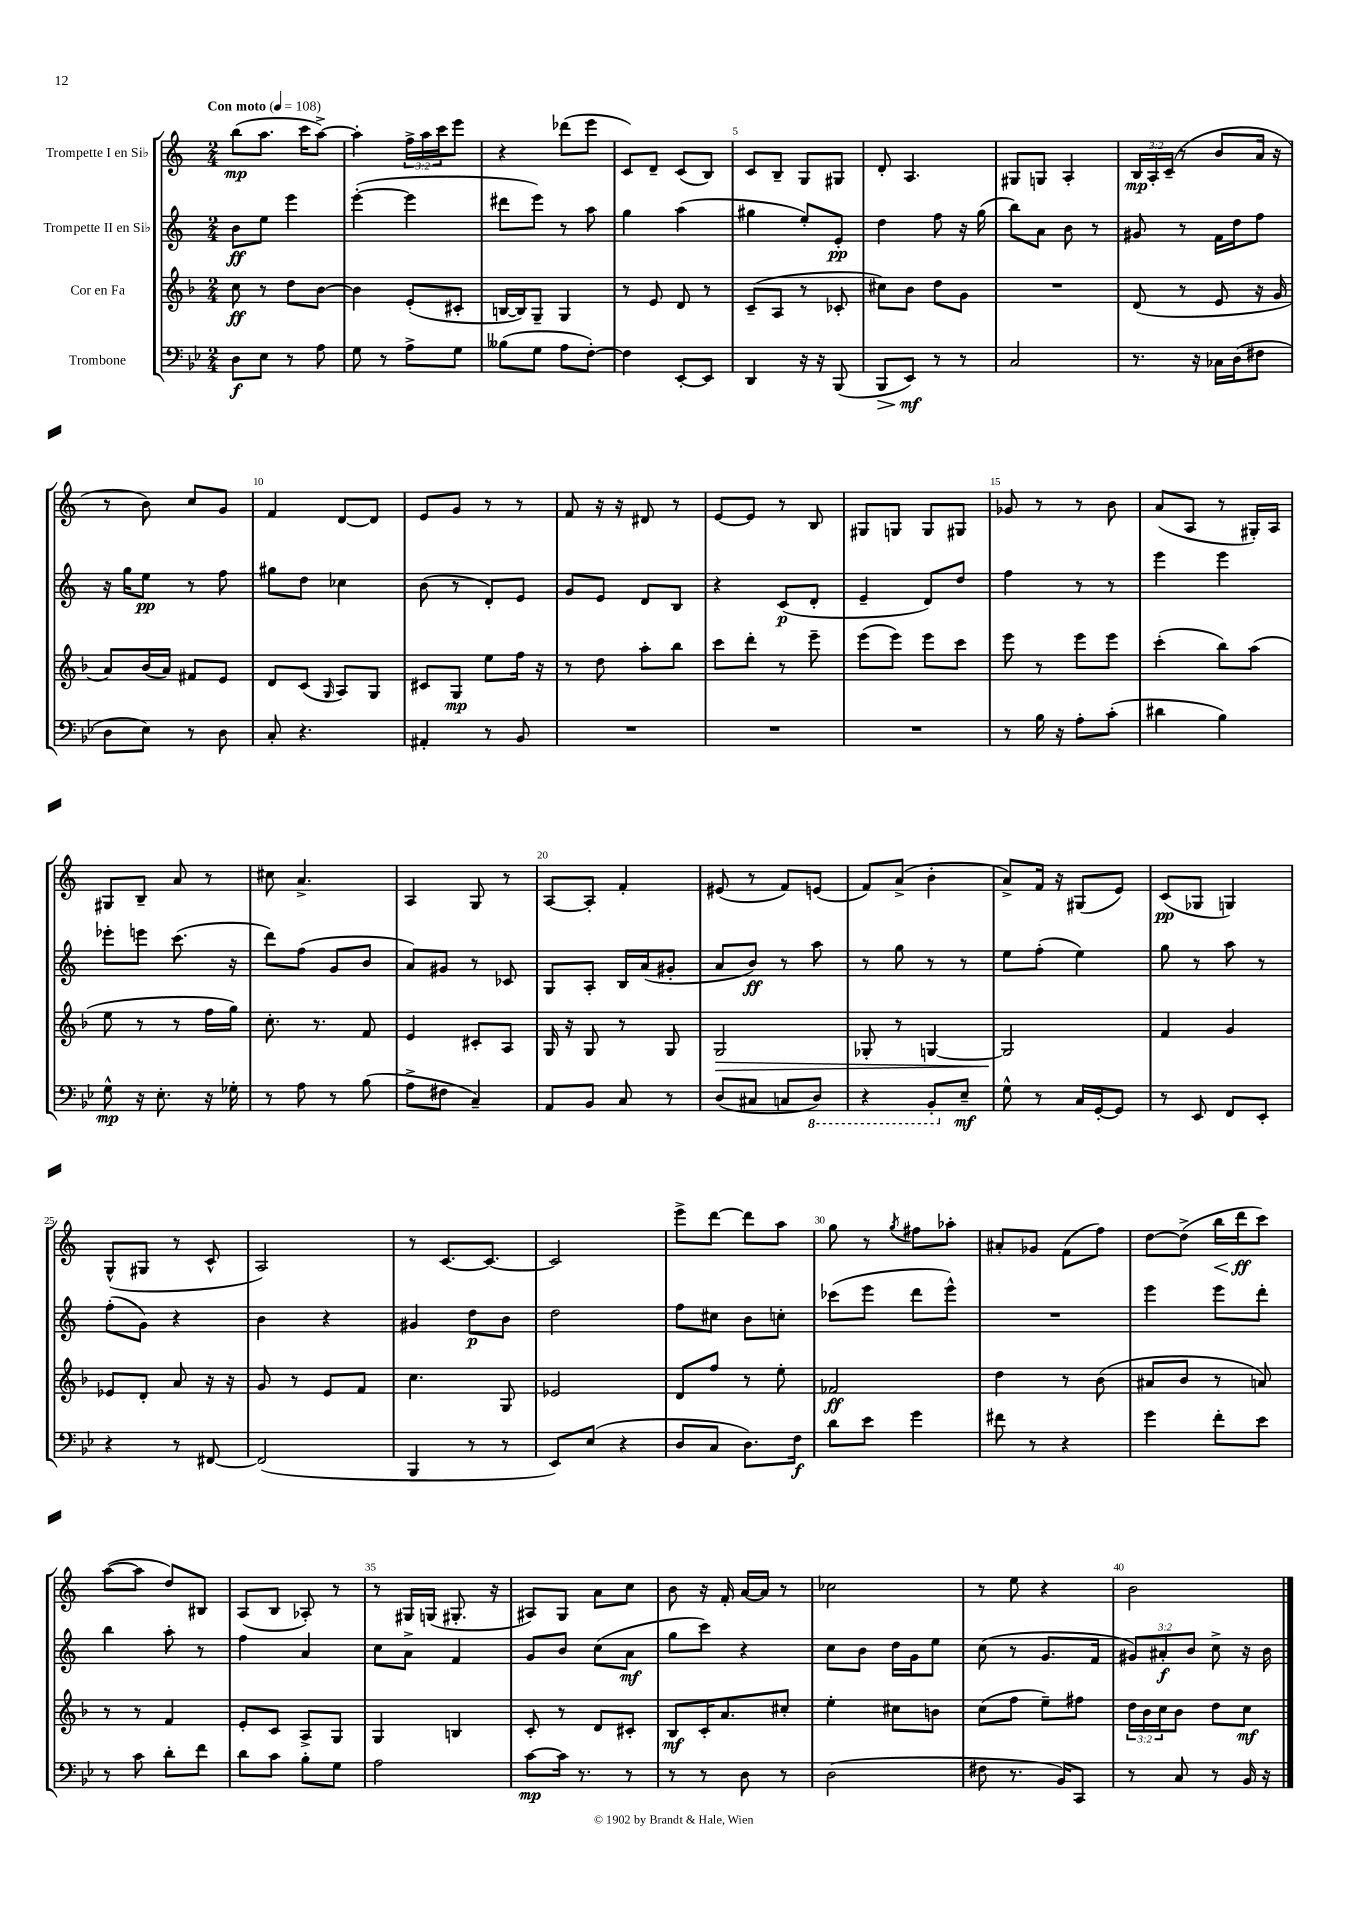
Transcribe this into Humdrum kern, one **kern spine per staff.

**kern	**kern	**kern	**kern
*staff4	*staff3	*staff2	*staff1
*clefF4	*clefG2	*clefG2	*clefG2
*k[b-e-]	*k[b-]	*k[]	*k[]
*M2/4	*M2/4	*M2/4	*M2/4
*MM108	*MM108	*MM108	*MM108
8D	8cc	8b	(8bb
8E-	8r	8ee	8.aa
8r	8dd	4eee	.
.	.	.	16ccc
8A	[8b-	.	[8aa^)
=	=	=	=
8G	4b-]	([4eee'	4aa']
8r	.	.	.
8A^	(8e'	4eee]	24ff^
.	.	.	24aa
.	.	.	24ccc
8G	8c#'	.	8eee
=	=	=	=
(8B--	[16B	8ddd#	4r
.	16B])	.	.
8G	8G~	8eee)	.
8A	4G	8r	(8ddd-
[8F')	.	8aa	8eee
=	=	=	=
4F]	8r	4gg	8c)
.	8e	.	8d~
[8EE-'	8d	(4aa	(8c
8EE-]	8r	.	8B)
=	=	=	=
4DD	(8c~	4gg#	8c
.	8A	.	8B~
16r	8r	8ee')	8G
16r	.	.	.
(8BBB-	8c-'	8e'	8G#
=	=	=	=
8BBB-	8cc#)	4dd	8d'
8EE-)	8b-	.	4.A
8r	8dd	8ff	.
8r	8g	16r	.
.	.	(16gg	.
=	=	=	=
2C	2r	8bb)	8G#
.	.	8a	8G
.	.	8b	4A'
.	.	8r	.
=	=	=	=
8.r	(8d	8g#	24B
.	.	.	24A'
.	.	.	(24c~
.	8r	8r	8r
16r	.	.	.
16C-	8e	16f	8b
(16D	.	16dd	.
8F#	16r	8ff	16a
.	16g	.	16r
=	=	=	=
8D	8a)	16r	8r
.	.	16gg	.
8E-)	(16b-	8ee	8b)
.	16a)	.	.
8r	8f#	8r	8cc
8D	8e	8ff	8g
=	=	=	=
8C'	8d	8gg#	4f
4.r	(8c	8dd	.
.	16qqG	.	.
.	8A)	4cc-	[8d
.	8G	.	8d]
=	=	=	=
4AA#'	8c#	(8b	8e
.	8G	8r	8g
8r	8ee	8d')	8r
8BB-	16ff	8e	8r
.	16r	.	.
=	=	=	=
2r	8r	8g	8f
.	8dd	8e	16r
.	.	.	16r
.	8aa'	8d	8d#
.	8bb-	8B	8r
=	=	=	=
2r	8ccc	4r	[8e
.	8ddd'	.	8e]
.	8r	(8c	8r
.	8eee~	8d'	8B
=	=	=	=
2r	(8eee	4e~	8G#
.	8eee)	.	8G
.	8eee	8d)	8G
.	8ccc	8dd	8G#
=	=	=	=
8r	8eee	4ff	8g-
16B-	8r	.	8r
16r	.	.	.
8A'	8eee	8r	8r
(8c'	8eee	8r	8b
=	=	=	=
4d#	(4ccc'	4eee	(8a
.	.	.	8A
4B-)	8bb-)	4eee	8r
.	(8aa	.	16G#')
.	.	.	16A
=	=	=	=
8G^^	8ee	8eee-'	8G#
16r	8r	8eee	8B~
8.E-'	.	.	.
.	8r	(8.ccc	8a
16r	16ff	.	8r
16G-'	16gg)	16r	.
=	=	=	=
8r	8.cc'	8ddd)	8cc#
8A	.	(8ff	4.a^
.	8.r	.	.
8r	.	8g	.
(8B-	8f	8b	.
=	=	=	=
8A^	4e	8a)	4A
8F#	.	8g#	.
4C~)	8c#'	8r	8G
.	8A	8c-	8r
=	=	=	=
8AA	16G	8G	[8A
.	16r	.	.
8BB-	8G	8A'	8A']
8C	8r	16B	4f'
.	.	(16a	.
8r	8G	8g#'	.
=	=	=	=
(8D	2G	8a	(8e#
8C#	.	8b)	8r
8C	.	8r	8f)
8DD)	.	8aa	(8e
=	=	=	=
4r	8G-'	8r	8f)
.	8r	8gg	(8a^
8BBB-'	[4G	8r	4b'
8E-~	.	8r	.
=	=	=	=
8G^^	2G]	8ee	8a^)
8r	.	(8ff'	16f
.	.	.	16r
16C	.	4ee)	(8G#
[16GG'	.	.	.
8GG]	.	.	8e)
=	=	=	=
8r	4f	8gg	(8c
8EE-	.	8r	8G-
8FF	4g	8aa	4G)
8EE-'	.	8r	.
=	=	=	=
4r	8e-	(8ff'	(8G^^
.	8d'	8g)	8G#
8r	8a	4r	8r
[8FF#	16r	.	8c^^
.	16r	.	.
=	=	=	=
(2FF#]	8g	4b	2A)
.	8r	.	.
.	8e	4r	.
.	8f	.	.
=	=	=	=
4BBB-	4.cc	4g#	8r
.	.	.	[8.c
8r	.	8dd	.
.	.	.	8.c_
8r	8G	8b	.
=	=	=	=
8EE-)	2e-	2dd	2c]
(8E-	.	.	.
4r	.	.	.
=	=	=	=
8D	8d	8ff	8eee^
8C	8ff	8cc#	[8ddd
8.D)	8r	8b	8ddd]
.	8ee'	8cc'	8aa
16F	.	.	.
=	=	=	=
8d	2f-	(8ccc-	8gg
8e-	.	8eee	8r
.	.	.	8qgg
4g	.	8ddd	8ff#
.	.	8eee^^)	8aa-'
=	=	=	=
8f#	4dd	2r	8a#'
8r	.	.	8g-
4r	8r	.	(8f
.	(8b-	.	8ff)
=	=	=	=
4g	8a#	4eee	[8dd
.	8b-	.	(8dd^]
8f'	8r	8eee	16bb
.	.	.	16ddd
8e-	8a)	8ddd'	8ccc)
=	=	=	=
8r	8r	4bb	([8aa
8c	8r	.	8aa]
8d'	4f	8aa'	8dd)
8f	.	8r	8B#
=	=	=	=
8d	8e'	4ff	(8A
8c	8c	.	8B
8B-'	8A^	4a	8A-')
8G	8G	.	8r
=	=	=	=
2A	4G	8cc	8r
.	.	8a^	16G#
.	.	.	(16G
.	4B	4f	8.G#'
.	.	.	16r
=	=	=	=
[8c	8c'	8g	8A#)
16c]	8r	8b	8G
8.r	.	.	.
.	8d	(8cc	8a
8r	8c#'	8a	8cc
=	=	=	=
8r	8B-	8gg	8b
8r	16c'	8ccc)	16r
.	8.a	.	16f'
8D	.	4r	[16a
.	.	.	16a]
8r	8cc#'	.	8r
=	=	=	=
(2D	4ee'	8cc	2cc-
.	.	8b	.
.	8cc#	16dd	.
.	.	16g	.
.	8b	8ee	.
=	=	=	=
8F#	(8cc	(8cc	8r
8.r	8ff	8r	8ee
.	8ee~)	8.g	4r
16BB-)	.	.	.
8CC	8ff#	.	.
.	.	16f	.
=	=	=	=
8r	24dd	12g#)	2b
.	24b-	.	.
.	24cc	12a#'	.
8C	8b-	.	.
.	.	12b	.
8r	8dd	8cc^	.
16BB-	8cc	16r	.
16r	.	16b	.
==	==	==	==
*-	*-	*-	*-
